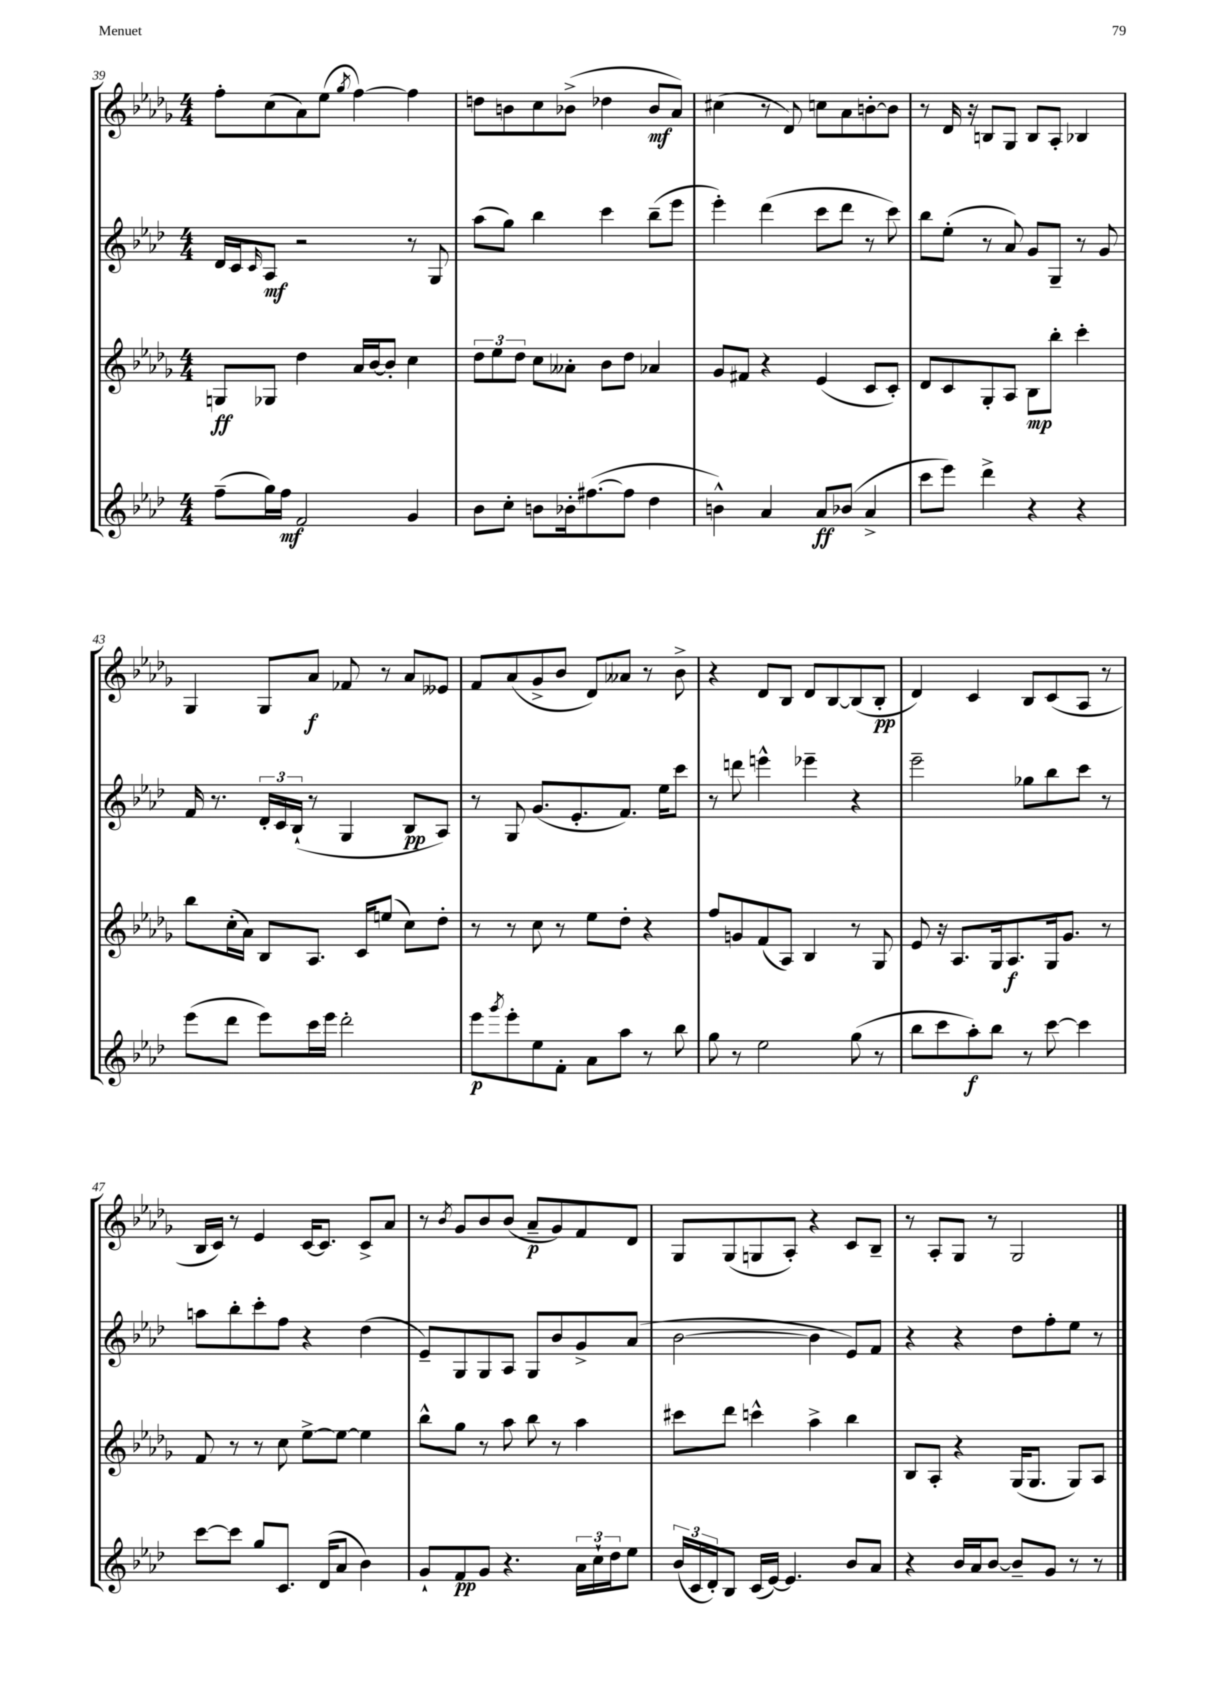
<<
\new StaffGroup <<
\new Staff = "s0" {
    \clef treble \key des \major \numericTimeSignature \time 4/4
    f''8-. c''8( aes'8) ees''8( \acciaccatura { ges''8 } f''4~) f''4 |
    d''8 b'8 c''8 bes'8->( des''4 bes'8\mf aes'8) |
    cis''4( r8 des'8) c''8 aes'8 b'8~-. b'8 |
    r8 des'16 r16 b8 ges8 b8 aes8-. bes4 |
    ges4 ges8 aes'8\f fes'8 r8 aes'8 eeses'8 |
    f'8 aes'8( ges'8-> bes'8 des'8) aeses'8 r8 bes'8-> |
    r4 des'8 bes8 des'8 bes8~ bes8( bes8-.\pp |
    des'4) c'4 bes8 c'8( aes8 r8 |
    bes16 c'16) r8 ees'4 c'16~ c'8. c'8-> aes'8 |
    r8 \acciaccatura { bes'8 } ges'8 bes'8 bes'8( aes'8--\p ges'8) f'8 des'8 |
    ges8 ges8( g8 aes8-.) r4 c'8 bes8-- |
    r8 aes8-. ges8 r8 ges2 \bar "|." |
}
\new Staff = "s1" {
    \clef treble \key aes \major \numericTimeSignature \time 4/4
    des'16 c'16 \grace { c'16 } aes8\mf r2 r8 g8 |
    aes''8( g''8) bes''4 c'''4 bes''8--( ees'''8 |
    ees'''4-.) des'''4( c'''8 des'''8 r8 c'''8) |
    bes''8 ees''8-.( r8 aes'8) g'8 g8-- r8 g'8 |
    f'16 r8. \tuplet 3/2 { des'16-. c'16 bes16-!( } r8 g4 bes8\pp aes8) |
    r8 g8 g'8.( ees'8.-. f'8.) ees''16 c'''8 |
    r8 d'''8 e'''4-^ ees'''4-- r4 |
    ees'''2-- ges''8 bes''8 c'''8 r8 |
    a''8 bes''8-. c'''8-. f''8 r4 des''4( |
    ees'8--) g8 g8 aes8 g8 bes'8 g'8-> aes'8( |
    bes'2~ bes'4 ees'8) f'8 |
    r4 r4 des''8 f''8-. ees''8 r8 \bar "|." |
}
\new Staff = "s2" {
    \clef treble \key des \major \numericTimeSignature \time 4/4
    g8\ff ges8 des''4 aes'16 bes'16~ bes'8-. c''4 |
    \tuplet 3/2 { des''8 ees''8 des''8 } c''8 aeses'8-. bes'8 des''8 aes'4 |
    ges'8 fis'8 r4 ees'4( c'8 c'8-.) |
    des'8 c'8 ges8-. aes8 bes8\mp bes''8-. c'''4-. |
    bes''8 c''16-.( aes'16) bes8 aes8. c'16 e''8( c''8) des''8-. |
    r8 r8 c''8 r8 ees''8 des''8-. r4 |
    f''8 g'8 f'8( aes8) bes4 r8 ges8 |
    ees'8 r16 aes8. ges16 aes8.\f ges16 ges'8. r8 |
    f'8 r8 r8 c''8 ees''8~-> ees''8~ ees''4 |
    bes''8-^ ges''8 r8 aes''8 bes''8 r8 aes''4 |
    cis'''8 des'''8 c'''4-^ aes''4-> bes''4 |
    bes8 aes8-. r4 ges16( ges8. ges8) aes8 \bar "|." |
}
\new Staff = "s3" {
    \clef treble \key aes \major \numericTimeSignature \time 4/4
    f''8--( g''16) f''16\mf f'2 g'4 |
    bes'8 c''8-. b'8 bes'16-. fis''8.~( fis''8 des''4 |
    b'4-^) aes'4 aes'8\ff bes'8( aes'4-> |
    c'''8 ees'''8) des'''4-> r4 r4 |
    ees'''8( des'''8 ees'''8) c'''16 ees'''16 des'''2-. |
    ees'''8\p \acciaccatura { g'''8 } ees'''8-. ees''8 f'8-. aes'8 aes''8 r8 bes''8 |
    g''8 r8 ees''2 g''8( r8 |
    bes''8 c'''8 aes''8-.\f) bes''8 r8 c'''8~ c'''4 |
    c'''8~ c'''8 g''8 c'8. des'16( aes'8 bes'4) |
    g'8-! f'8\pp g'8 r4. \tuplet 3/2 { aes'16 c''16-! des''16 } ees''8 |
    \tuplet 3/2 { bes'16( c'16 des'16-.) } bes8 c'16( ees'16~) ees'4. bes'8 aes'8 |
    r4 bes'16 aes'16 bes'8~ bes'8-- g'8 r8 r8 \bar "|." |
}
>>
>>
\layout { \context { \Score currentBarNumber = #39 } }
